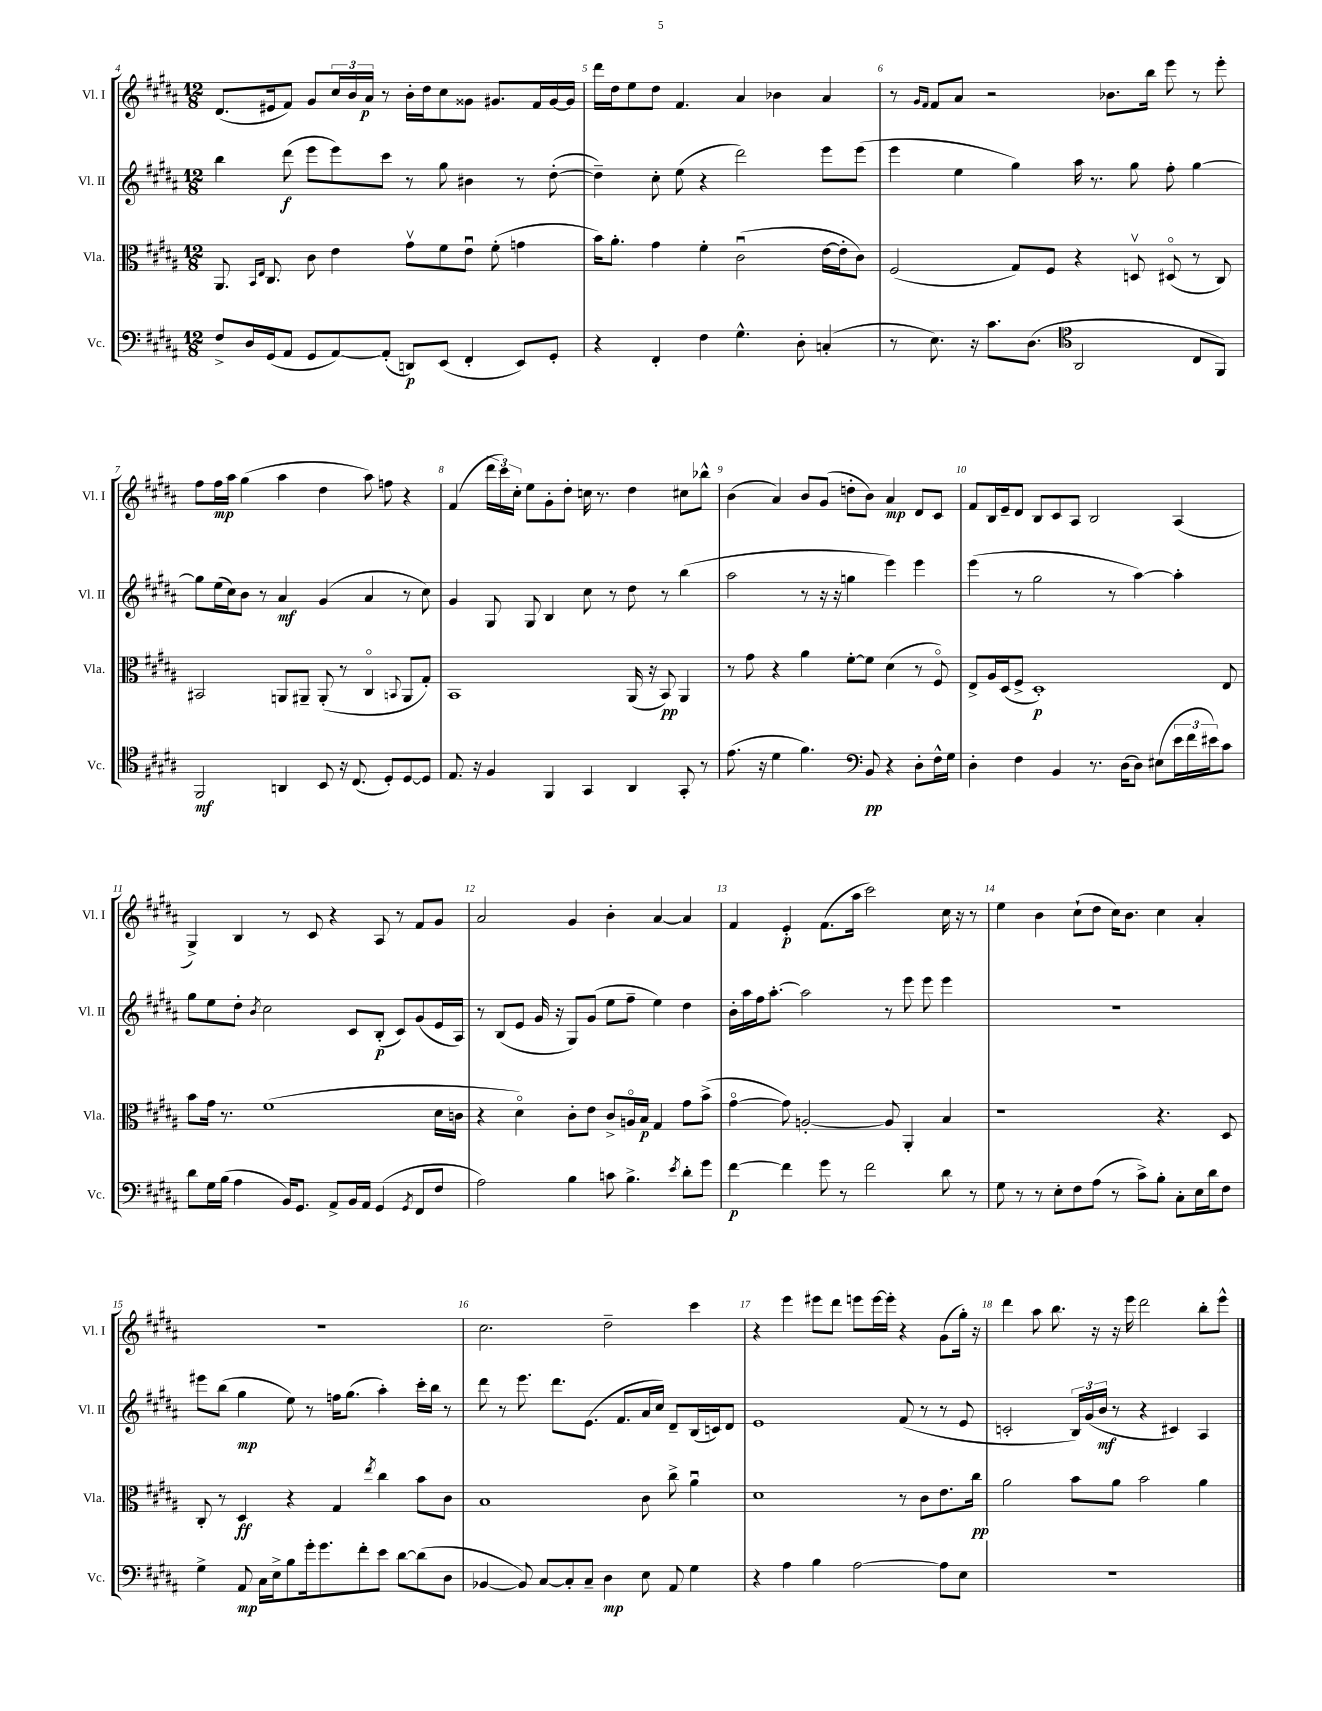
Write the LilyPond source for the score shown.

<<
\new StaffGroup <<
\new Staff = "s0" \with { instrumentName = "Vl. I" shortInstrumentName = "Vl. I" } {
    \clef treble \key b \major \numericTimeSignature \time 12/8
    dis'8.( eis'16 fis'8) gis'8 \tuplet 3/2 { cis''16 b'16 ais'16\p } r8 b'16-. dis''16 cis''8 gisis'8 gis'8. fis'16 gis'16~ gis'16 |
    dis'''16 dis''16 e''8 dis''8 fis'4. ais'4 bes'4 ais'4 |
    r8 \grace { gis'16 fis'16 } fis'8 ais'8 r2 bes'8. b''16 e'''8 r8 e'''8-. |
    fis''8 fis''16\mp ais''16 gis''4( ais''4 dis''4 ais''8) f''8 r4 |
    fis'4( \tuplet 3/2 { dis'''16 cis'''16) cis''16-. } e''8 gis'8-. dis''8-. c''16 r8. dis''4 cis''8 bes''8-^ |
    b'4( ais'4) b'8 gis'8( d''8-. b'8) ais'4\mp dis'8 cis'8 |
    fis'8 b16 e'16-- dis'8 b8 cis'8 ais8 b2 ais4( |
    gis4->) b4 r8 cis'8 r4 ais8 r8 fis'8 gis'8 |
    ais'2 gis'4 b'4-. ais'4~ ais'4 |
    fis'4 e'4-.\p fis'8.( ais''16 cis'''2) cis''16 r16 r8 |
    e''4 b'4 cis''8-!( dis''8 cis''16) b'8. cis''4 ais'4-. |
    R1. |
    cis''2. dis''2-- cis'''4 |
    r4 e'''4 eis'''8 dis'''8 e'''8 e'''16~ e'''16-. r4 gis'8( gis''16-.) r16 |
    dis'''4 ais''8 b''8. r16 r16 e'''16 dis'''2 b''8-. e'''8-^ \bar "|." |
}
\new Staff = "s1" \with { instrumentName = "Vl. II" shortInstrumentName = "Vl. II" } {
    \clef treble \key b \major \numericTimeSignature \time 12/8
    b''4 dis'''8\f( e'''8 e'''8) cis'''8 r8 gis''8 bis'4 r8 dis''8~-.( |
    dis''4--) cis''8-. e''8( r4 dis'''2) e'''8 e'''8( |
    e'''4 e''4 gis''4) ais''16 r8. gis''8 fis''8-. gis''4~ |
    gis''8 e''16( cis''16) b'8 r8 ais'4\mf gis'4( ais'4 r8 cis''8) |
    gis'4 gis8 gis8 b4 cis''8 r8 dis''8 r8 b''4( |
    ais''2 r8 r16 r16 g''4 e'''4) e'''4 |
    e'''4( r8 gis''2 r8 ais''4~) ais''4-. |
    gis''8 e''8 dis''8-. \acciaccatura { b'8 } cis''2 cis'8 b8-.\p( cis'8) gis'8( e'16 ais16) |
    r8 b8( e'8 gis'16 r16 gis8) gis'8( e''8 fis''8-- e''4) dis''4 |
    b'16-. ais''16 fis''16 ais''8.~-. ais''2 r8 e'''8 e'''8 e'''4 |
    R1. |
    eis'''8 b''8( gis''4\mp e''8) r8 f''16 gis''8.( ais''4-.) cis'''16-. b''16 r8 |
    dis'''8 r8 e'''8. dis'''8. e'8.( fis'8. ais'16 cis''16) dis'8-- b16( c'16) dis'8 |
    e'1 fis'8( r8 r8 e'8 |
    c'2-. \tuplet 3/2 { b16) gis'16( b'16\mf } r8 r4 cis'4) ais4 \bar "|." |
}
\new Staff = "s2" \with { instrumentName = "Vla." shortInstrumentName = "Vla." } {
    \clef alto \key b \major \numericTimeSignature \time 12/8
    ais,8. \grace { b,16 e16 } cis8. cis'8 e'4 gis'8\upbow fis'8 e'8\downbow fis'8-.( g'4 |
    b'16) ais'8.-. gis'4 fis'4-. cis'2\downbow( e'16~ e'16-. cis'8) |
    fis2( gis8) fis8 r4 d8\upbow dis8\flageolet( r8 cis8) |
    bis,2 a,8 ais,8-- ais,8-.( r8 cis4\flageolet \appoggiatura { b,8 } ais,8 gis8-.) |
    b,1 ais,16( r16 b,8\pp) ais,4 |
    r8 gis'8 r4 ais'4 fis'8~-. fis'8 dis'4( r8 fis8\flageolet) |
    e8-> ais16 dis16( fis8-> dis1-.\p) e8 |
    b'8 gis'16 r8. fis'1( dis'16 c'16 |
    r4 dis'4\flageolet) cis'8-. e'8 cis'8-> a16\flageolet b16\p gis4 gis'8 b'8->( |
    gis'4~\flageolet gis'8) a2~-. a8 ais,4-. b4 |
    r1 r4. dis8 |
    cis8-. r8 dis4\ff r4 gis4 \acciaccatura { e''8 } cis''4 b'8 cis'8 |
    b1 cis'8 cis''8-> ais'4\downbow |
    dis'1 r8 cis'8 e'8. cis''16\pp |
    ais'2 b'8 ais'8 b'2 ais'4 \bar "|." |
}
\new Staff = "s3" \with { instrumentName = "Vc." shortInstrumentName = "Vc." } {
    \clef bass \key b \major \numericTimeSignature \time 12/8
    fis8-> dis16 gis,16( ais,8 gis,8 ais,8~) ais,8-.( d,8\p) e,8( fis,4-. e,8) gis,8-. |
    r4 fis,4-. fis4 gis4.-^ dis8-. c4-.( |
    r8 e8.) r16 cis'8. dis8.( \clef tenor ais,2 cis8 fis,8) |
    fis,2\mf a,4 b,8 r16 cis8.( dis8-.) dis8~ dis8 |
    e8. r16 fis4 fis,4 gis,4 ais,4 gis,8-. r8 |
    e'8.( r16 dis'4 fis'4.) \clef bass b,8\pp r4 dis8-. fis16-^ gis16 |
    dis4-. fis4 b,4 r8. dis16( dis8) eis8( \tuplet 3/2 { e'16 fis'16 eis'16) } cis'8 |
    dis'8 gis16 b16( ais4 b,16) gis,8. ais,8-> b,16 ais,16 gis,4( \acciaccatura { gis,8 } fis,8 fis8 |
    ais2) b4 c'8 b4.-> \acciaccatura { e'8 } dis'8-. gis'8 |
    fis'4~\p fis'4 gis'8 r8 fis'2 dis'8 r8 |
    gis8 r8 r8 e8-. fis8 ais8( r8 cis'8->) b8-. cis8-. e16 dis'16 fis8 |
    gis4-> ais,8\mp cis16 e16-> b8 gis'16-. gis'8. fis'8-. e'8 dis'8~ dis'8( dis8 |
    bes,4~ bes,8) cis8~ cis8-. cis8-- dis4\mp e8 ais,8 gis4 |
    r4 ais4 b4 ais2~ ais8 e8 |
    R1. \bar "|." |
}
>>
>>
\layout { \context { \Score currentBarNumber = #4 \override BarNumber.break-visibility = ##(#f #t #t) barNumberVisibility = #all-bar-numbers-visible } }
